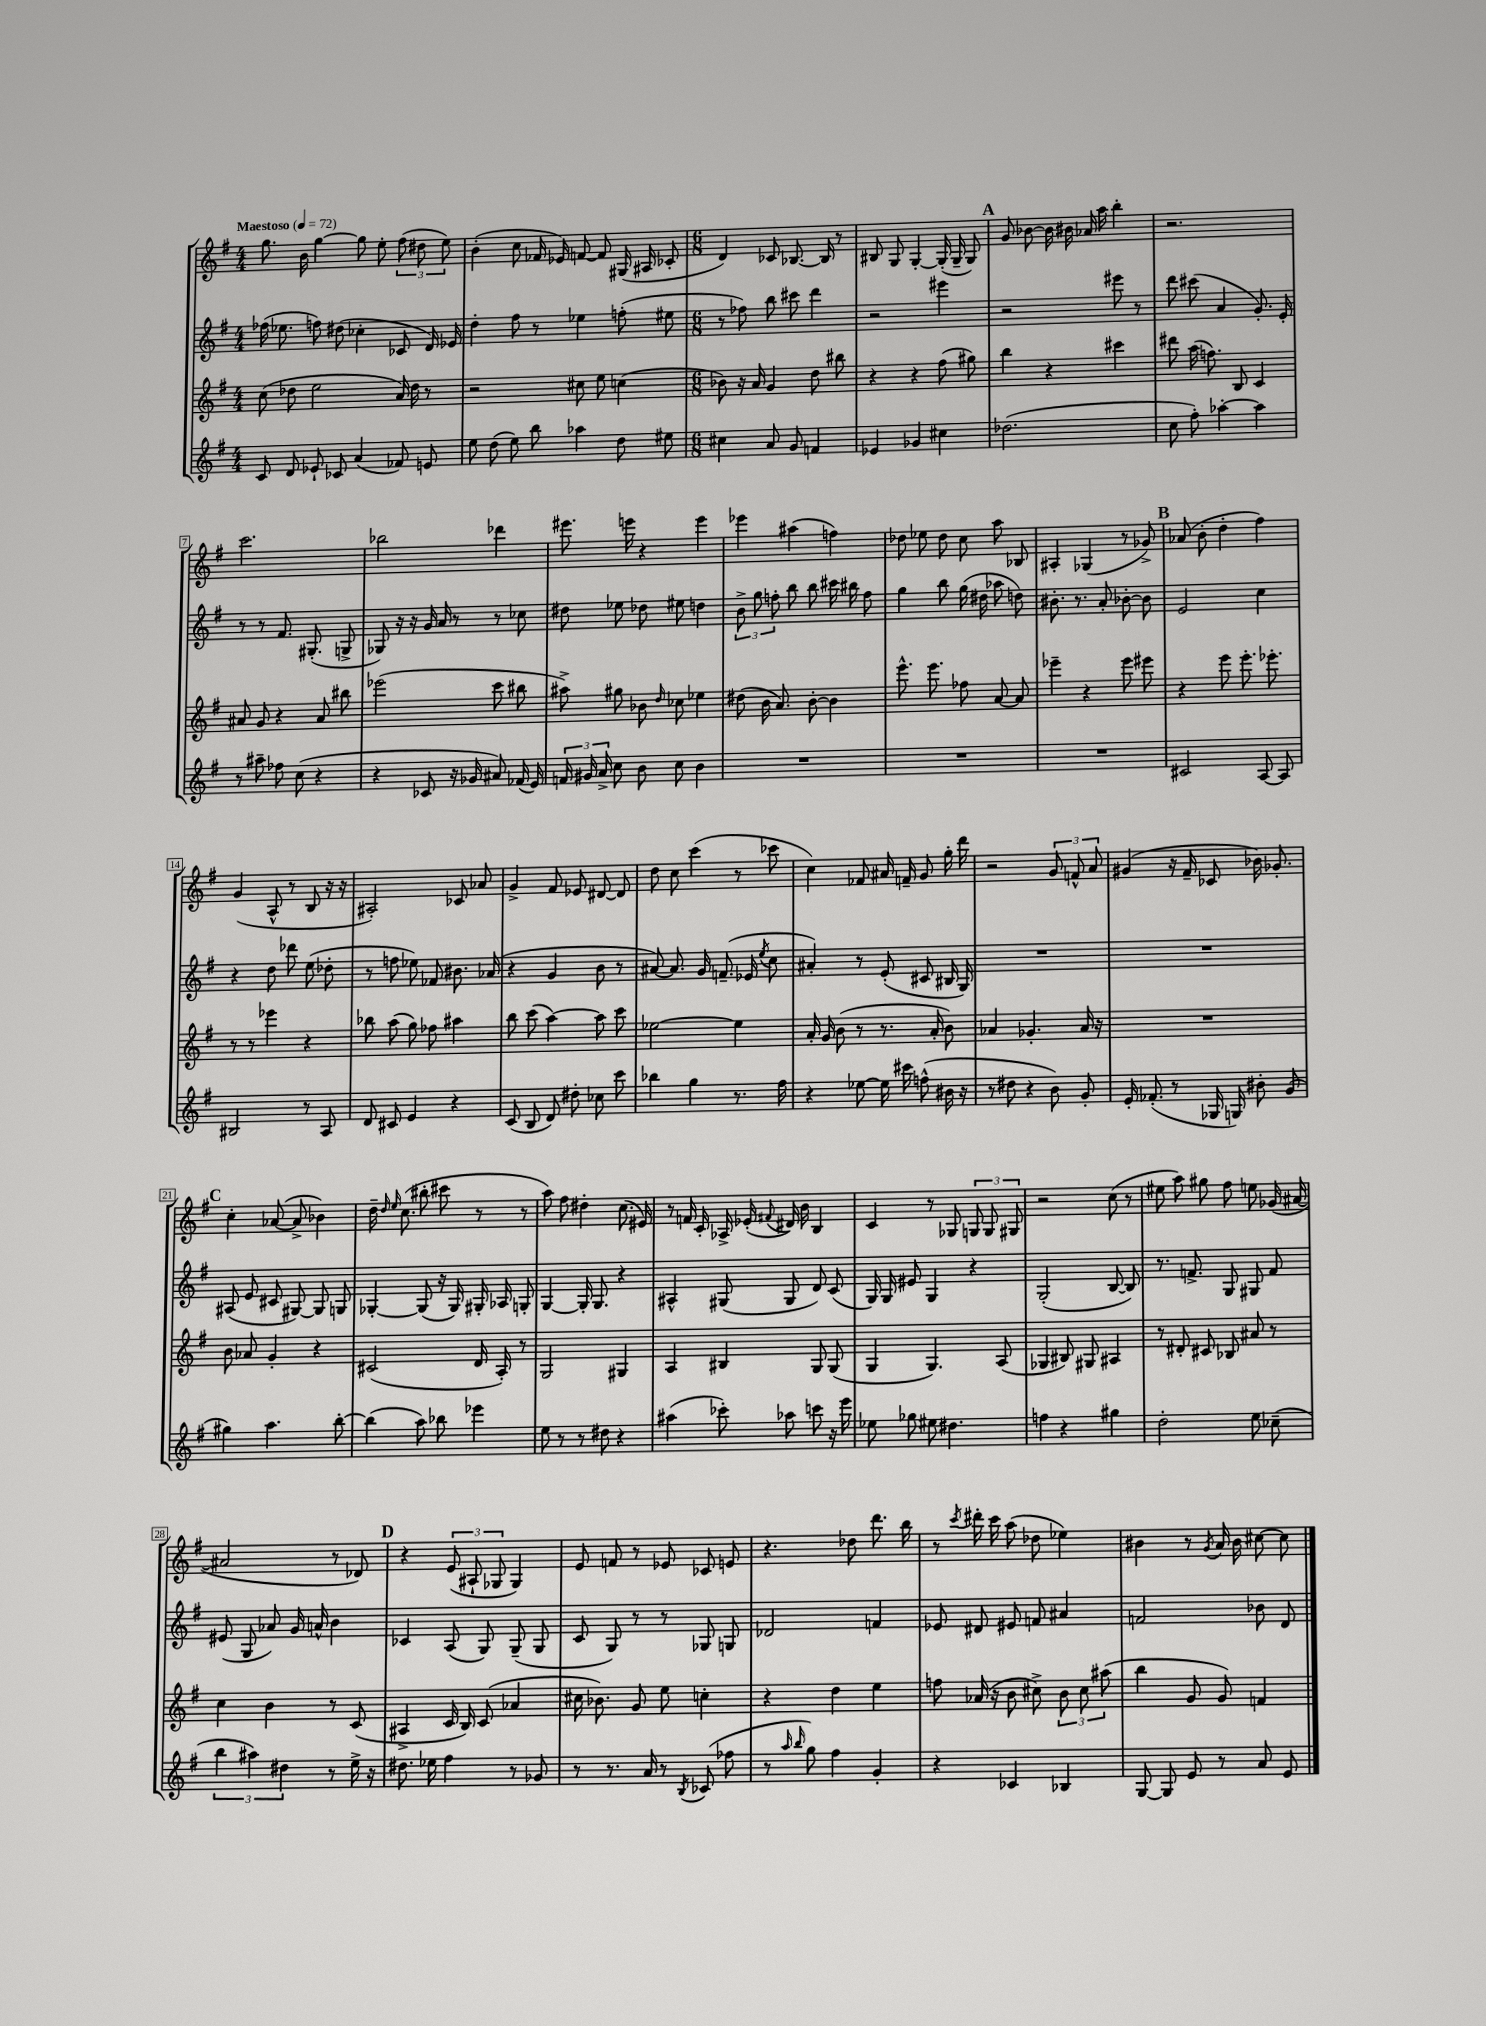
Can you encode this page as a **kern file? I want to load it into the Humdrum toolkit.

**kern	**kern	**kern	**kern
*part4	*part3	*part2	*part1
*staff4	*staff3	*staff2	*staff1
*clefG2	*clefG2	*clefG2	*clefG2
*k[f#]	*k[f#]	*k[f#]	*k[f#]
*M4/4	*M4/4	*M4/4	*M4/4
*MM72	*MM72	*MM72	*MM72
=1	=1	=1	=1
!	!	!	!LO:TX:a:B:t=Maestoso
8c/	(8cc\	(16ff-X\	8.gg\
.	.	8.ee-X\	.
8d/	8dd-X\	.	.
.	.	.	16b\
8e-X`/	2ee\	8ffn\)	[4gg\
8c-X/	.	(8dd#X\	.
(4a/	.	4cc-X'\	8gg\]
.	.	.	8ee'\
8f-X/)	16a/)	8c-X/	(12ff#\
.	16dd-\	.	.
.	.	.	12dd#X\
8en/	8r	16d/)	.
.	.	.	12ee\)
.	.	16e-X/	.
=2	=2	=2	=2
8ee\	2r	4dd'\	(4b'\
(8dd\	.	.	.
8ee\)	.	8ff#\	8cc\
8bb\	.	8r	16f-X/
.	.	.	16e-X/)
4aa-X\	8cc#X\	4ee-X\	[8fn/
.	8ee\	.	8f/]
8dd\	(4ccn\	(8ffn'\	(16G#X/
.	.	.	16A#X/
8ee#X\	.	8ee#X\	8c-X'/
=3	=3	=3	=3
*M6/8	*M6/8	*M6/8	*M6/8
4cc#X\	8b-X\)	8r	4d/)
.	16r	8ff-X\)	.
.	16a/	.	.
8a/	4g/	8bb\	8c-X/
8g/	.	8ccc#X\	[8.B-X/
4fn/	8dd\	4ddd\	.
.	.	.	16B-/]
.	8bb#X\	.	8r
=4	=4	=4	=4
4e-X/	4r	2r	8B#X/
.	.	.	8G/
4g-X/	4r	.	[4G'/
4cc#X\	(8ff#\	4eee#X\	(16G'/]
.	.	.	16G~/
.	8gg#X\)	.	8G/)
!!LO:REH:place=s1:t=A
=5	=5	=5	=5
(2.dd-X\	4bb\	2r	8g/
.	.	.	[8b-X\
.	4r	.	16b-\]
.	.	.	16b#X\
.	.	.	16a-X/
.	.	.	16aa\
.	4ccc#X\	8eee#X\	4bb'\
.	.	8r	.
=6	=6	=6	=6
8cc\	8ddd#X\	8ddd\	2.r
8ff#'\)	(16aa\	(8ccc#X\	.
.	8.ffn\)	.	.
[4aa-X'\	.	4a/	.
.	8B/	.	.
4aa-\]	4c/	8.g'/)	.
.	.	16e'/	.
!!LO:LB:g=z
=7	=7	=7	=7
8r	8a#X/	8r	2.ccc\
8aa#X~\	8g/	8r	.
8ff-X\	4r	8.f#/	.
(8cc\	.	.	.
.	.	(8.G#X'/	.
4r	8a#/	.	.
.	8bb#X\	8Gn^/	.
=8	=8	=8	=8
4r	(2eee-X\	8G-X/)	2bb-X\
.	.	16r	.
.	.	16r	.
8c-X/	.	16g/	.
.	.	16a/	.
16r	.	8r	.
16g-X/	.	.	.
8a#X/)	8ccc\	8r	4ddd-X\
(16f-X/	8bb#X\	8cc-X\	.
16e/)	.	.	.
=9	=9	=9	=9
24fn/	8aa#X^\)	8dd#X\	8.eee#X\
24g#X/	.	.	.
24a^/	.	.	.
8cc\	8gg#X\	8ee-X\	.
.	.	.	16eeen\
8b\	8b-X\	8dd-X\	4r
.	16qqdd/	.	.
8cc\	8cc-X\	8ee#X\	.
4b\	4ee-X\	4ddn\	4eee\
=10	=10	=10	=10
2.r	(8dd#X\	12b^\	4eee-X\
.	.	12gg\	.
.	16b\	.	.
.	.	12ffn'\	.
.	8.a/)	.	.
.	.	8bb\	(4aa#X\
.	[8b'\	8bb\	.
.	4b\]	16ccc#X\	4ffn\)
.	.	16bb#X\	.
.	.	8ff\	.
=11	=11	=11	=11
2.r	8.eee^^\	4gg\	8dd-X\
.	.	.	8ee-X\
.	8.eee\	.	.
.	.	8bb\	8dd-\
.	8ff-X\	(16gg\	8cc\
.	.	16dd#X\	.
.	[8a/	8aa-X\	8aa\
.	8a/]	8ddn\)	8B-X/
=12	=12	=12	=12
2.r	4eee-X~\	8.b#X'\	4A#X'/
.	.	8.r	.
.	4r	.	(4G-X/
.	.	8a'/	.
.	8eee-\	[8b-X'\	8r
.	8eee#X\	8b-\]	8g-X^/)
!!LO:REH:place=s1:t=B
=13	=13	=13	=13
2c#X/	4r	2e/	(8a-X/
.	.	.	8b'\
.	8eee\	.	4dd'\
.	8.eee'\	.	.
[8A/	.	4cc\	4ff#\)
.	8.eee-X'\	.	.
8A/]	.	.	.
!!LO:LB:g=z
=14	=14	=14	=14
2B#X/	8r	4r	(4g/
.	8r	.	.
.	4eee-X\	8dd\	8A^^/
.	.	8ddd-X\	8r
8r	4r	(8ee\	8B/
8A/	.	8dd-X'\	16r
.	.	.	16r
=15	=15	=15	=15
8d/	8bb-X\	8r	2A#X'/)
8c#X/	(8aa\	8ffn\	.
4e/	8gg\)	8ee-X\)	.
.	8ff-X\	8f-X/	.
4r	4aa#X\	8.b#X\	8c-X/
.	.	.	8a-X/
.	.	(16a-X/	.
=16	=16	=16	=16
(8c/	8bb\	4r	4g^/
8B/	(8ccc\	.	.
8d/)	[4aa\)	4g/	8f#/
8dd#X'\	.	.	8e-X/
8cc-X\	8aa\]	8b\	[8d#X/
8ccc\	8ccc\	8r	8d#/]
=17	=17	=17	=17
4bb-X\	[2ee-X\	[8a#X/)	8dd\
.	.	8.a#/]	8cc\
4gg\	.	.	(4ccc\
.	.	16g/	.
.	.	(8.fn~/	.
8.r	4ee-\]	.	8r
.	.	16e-X/	.
.	.	8qee/	.
.	.	8cc\	8ccc-X\
16ff#\	.	.	.
=18	=18	=18	=18
4r	16a'/	4a#X'/)	4cc\)
.	16g/	.	.
.	(8b\	.	.
[8ee-X\	8r	8r	8f-X/
16ee-\]	8.r	(8e'/	16a#X/
16ccc#X\	.	.	16fn~/
(8ffn^^\	.	8c#X/	8g/
.	16a'/	.	.
16b#X\	8b\)	16B#X/	16gg'\
16r	.	16G/)	16ddd\
=19	=19	=19	=19
8r	4a-X/	2.r	2r
8dd#X\	.	.	.
4r	4.g-X'/	.	.
8b\)	.	.	12g/
.	.	.	12fn^^/
8g'/	16a-/	.	.
.	.	.	12a/
.	16r	.	.
=20	=20	=20	=20
16e'/	2.r	2.r	(4g#X/
(8.f-X'/	.	.	.
8r	.	.	16r
.	.	.	16f#~/
16G-X/	.	.	8c-X/
16Gn/)	.	.	.
8b#X'\	.	.	16b-X\)
.	.	.	8.g-X'/
(8g/	.	.	.
!!LO:LB:g=z
!!LO:REH:place=s1:t=C
=21	=21	=21	=21
4gg#X\)	8b\	(8A#X/	4cc'\
.	8a-X/	8e/	.
4.aa\	4g'/	8c#X/	([8a-X/
.	.	[8G#X/)	8a-^/]
.	4r	8G#/]	4b-X\)
[8bb'\	.	8Gn/	.
=22	=22	=22	=22
(4bb\]	(2c#X/	[4G-X'/	16dd~\
.	.	.	16qqdd/
.	.	.	16qqee/
.	.	.	(8.cc\
8aa\)	.	(8G-/]	8bb#X'\
8bb-X\	.	16r	8ccc#X\
.	.	16G-/)	.
4eee-X\	16d/	16G#X'/	8r
.	16A'/)	16A-X/	.
.	8r	8Gn'/	8r
=23	=23	=23	=23
8ee\	2G/	[4G/	8aa\)
8r	.	.	8ff#\
8r	.	16G'/]	4dd#X'\
.	.	8.G/	.
8dd#X\	.	.	.
4r	4G#X/	4r	(8.cc\
.	.	.	16e#X/)
=24	=24	=24	=24
(4aa#X\	4A/	4A#X^^/	8r
.	.	.	16fn/
.	.	.	16c'/
8ccc-X'\)	4B#X/	(8G#X/	16A-X^/
.	.	.	(16e-X'/
.	.	.	8qqf#X/
8aa-X\	.	8G#/	16d#X/)
.	.	.	16b\
8cccn\	8G/	8d/)	4B/
16r	(8G/	(8c/	.
16eee\	.	.	.
=25	=25	=25	=25
8ee-X\	4G/	16G/)	4c/
.	.	16G/	.
8gg-X\	.	8e#X/	.
8ee#X\	4.G/)	4G/	8r
4.dd#X\	.	.	8G-X/
.	.	4r	12Gn/
.	.	.	12G/
.	(8A/	.	.
.	.	.	12G#X/
=26	=26	=26	=26
4ffn\	4G-X/	(2G'/	2r
4r	8B#X/)	.	.
.	8G#X/	.	.
4gg#X\	4A#X/	[8B/	(8cc\
.	.	8B/])	8r
=27	=27	=27	=27
2dd'\	8r	8.r	8ee#X\
.	8d#X'/	.	8aa\)
.	.	8.fn^/	.
.	8c#X/	.	8gg#X\
.	8B-X/	8G/	8ff#\
8ee\	8a#X/	8G#X/	8een\
(8cc-X~\	8r	8f/	(16g-X/
.	.	.	[16a#X/
!!LO:LB:g=z
=28	=28	=28	=28
6bb\	4cc\	(8e#X/	2a#X/]
.	.	8G/	.
6aa#X\)	.	.	.
.	4b\	8a-X/)	.
6dd#X\	.	.	.
.	.	16g/	.
.	.	16an^^/	.
8r	8r	4b\	8r
16ee^\	(8c/	.	8d-X/)
16r	.	.	.
!!LO:REH:place=s1:t=D
=29	=29	=29	=29
8.dd#X\	4A#X^/	4c-X/	4r
16ee-X\	.	.	.
4ff#\	16c/	(8A/	(12e/
.	16B/)	.	.
.	.	.	12A#X`/
.	(8c/	8G/)	.
.	.	.	12G-X/
8r	4a-X/	(8G~/	4G-/)
8g-X/	.	8G/	.
=30	=30	=30	=30
8r	16cc#X\	8c/	8e/
.	8.b-X\)	.	.
8.r	.	8G/)	8fn/
.	8g/	8r	8r
16a/	.	.	.
8r	8ee\	8r	8e-X/
8qB/	.	.	.
(8c-X/	4ccn'\	8G-X/	8c-X/
8ff-X\	.	8Gn/	8en/
=31	=31	=31	=31
8r	4r	2d-X/	4.r
16qqaa/	.	.	.
16qqbb/	.	.	.
8gg\)	.	.	.
4ff#\	4dd\	.	.
.	.	.	8dd-X\
4g'/	4ee\	4fn/	8.ddd\
.	.	.	16bb\
=32	=32	=32	=32
4r	8ffn\	8e-X/	8r
.	.	.	8qccc/
.	(16a-X/	8d#X/	16ddd#X'\
.	16r	.	16ccc\
4c-X/	8b\	8e#X/	(8aa\
.	8cc#X^\)	8fn/	8dd-X\
4B-X/	12b\	4a#X/	4ee-X\)
.	12cc#\	.	.
.	(12aa#X\	.	.
=33	=33	=33	=33
[8G/	4bb\	2fn/	4b#X\
8G/]	.	.	.
8e/	8g/	.	8r
.	.	.	8qg/
8r	8g/)	.	16a/
.	.	.	16b#\
8a/	4fn/	8b-X\	[8cc#X\
8e/	.	8d/	8cc#\]
==	==	==	==
*-	*-	*-	*-
